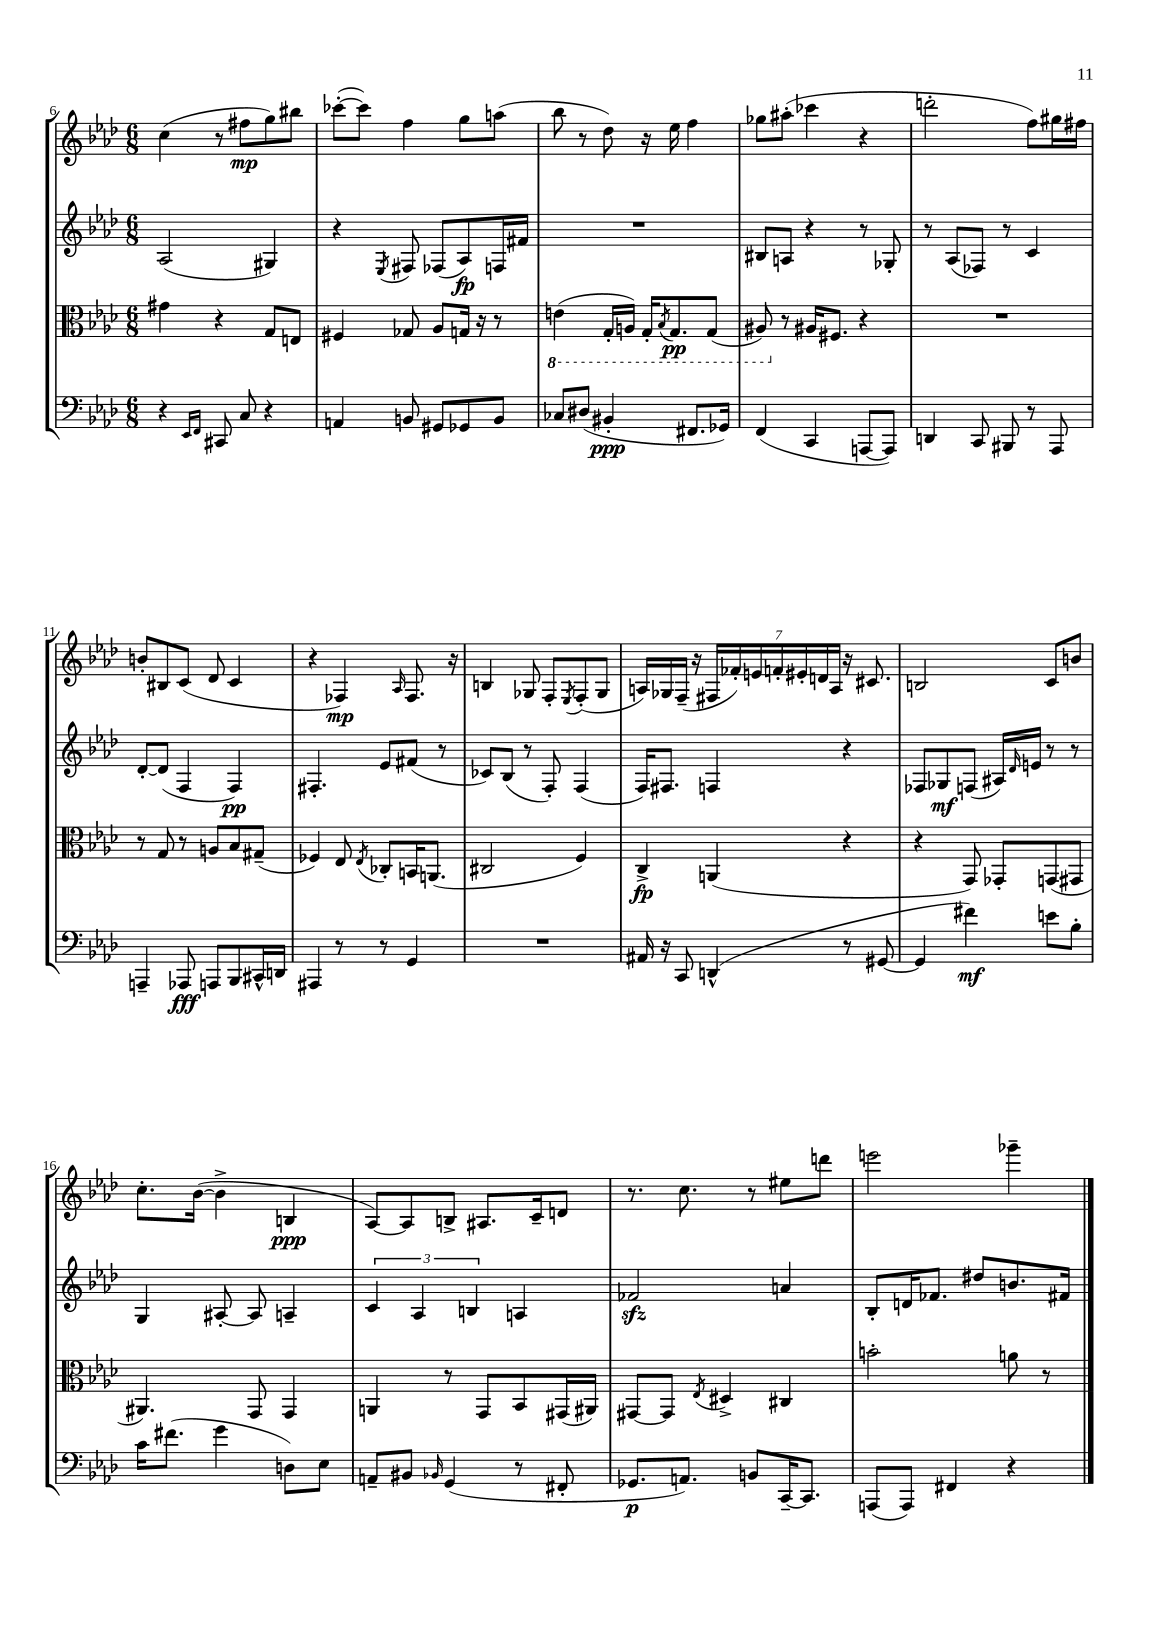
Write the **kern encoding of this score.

**kern	**dynam	**kern	**dynam	**kern	**dynam	**kern	**dynam
*part4	*part4	*part3	*part3	*part2	*part2	*part1	*part1
*staff4	*staff4	*staff3	*staff3	*staff2	*staff2	*staff1	*staff1
*clefF4	*	*clefC3	*	*clefG2	*	*clefG2	*
*k[b-e-a-d-]	*	*k[b-e-a-d-]	*	*k[b-e-a-d-]	*	*k[b-e-a-d-]	*
*M6/8	*	*M6/8	*	*M6/8	*	*M6/8	*
=6	=6	=6	=6	=6	=6	=6	=6
4r	.	4g#X\	.	(2A-/	.	(4cc\	.
16qqEE-/LL	.	.	.	.	.	.	.
16qqFF/JJ	.	.	.	.	.	.	.
8CC#X/	.	4r	.	.	.	8r	.
8C/	.	.	.	.	.	8ff#X\L	mp
4r	.	8G/L	.	4G#X/)	.	8gg\)	.
.	.	8En/J	.	.	.	8bb#X\J	.
=7	=7	=7	=7	=7	=7	=7	=7
4AAn/	.	4F#X/	.	4r	.	([8ccc-X'\L	.
.	.	.	.	.	.	8ccc-\J])	.
.	.	.	.	8qE-/	.	.	.
8BBn/	.	8G-X/	.	8F#X/	.	4ff\	.
8GG#X/L	.	8A-/L	.	(8F-X/L	.	.	.
8GG-X/	.	16Gn/Jk	.	8A-/)	fp	8gg\L	.
.	.	16r	.	.	.	.	.
8BB/J	.	8r	.	16Fn/L	.	(8aan\J	.
.	.	.	.	16f#X/JJ	.	.	.
=8	=8	=8	=8	=8	=8	=8	=8
*	*	*8ba	*	*	*	*	*
8C-X/L	.	(4En\	.	2.r	.	8bb-\	.
(8D#X/J	.	.	.	.	.	8r	.
4BB#X'/	ppp	16GG'/LL	.	.	.	8dd-\)	.
.	.	16AAn/JJ)	.	.	.	.	.
.	.	16GG'/KL	.	.	.	16r	.
.	.	8qBB-/	.	.	.	.	.
.	.	8.GG/	pp	.	.	16ee-\	.
8.FF#X/L	.	.	.	.	.	4ff\	.
.	.	(8GG/J	.	.	.	.	.
16GG-X/Jk)	.	.	.	.	.	.	.
=9	=9	=9	=9	=9	=9	=9	=9
(4FF/	.	8AA#X/)	.	8B#X/L	.	8gg-X\L	.
*	*	*X8ba	*	*	*	*	*
.	.	8r	.	8An/J	.	(8aa#X'\J	.
4CC/	.	16A#X/KL	.	4r	.	4ccc-X\	.
.	.	8.F#X/J	.	.	.	.	.
[8AAAn/L	.	4r	.	8r	.	4r	.
8AAA/J])	.	.	.	8G-X'/	.	.	.
=10	=10	=10	=10	=10	=10	=10	=10
4DDn/	.	2.r	.	8r	.	2dddn'\	.
.	.	.	.	(8A-/L	.	.	.
8CC/	.	.	.	8F-X/J)	.	.	.
8BBB#X/	.	.	.	8r	.	.	.
8r	.	.	.	4c/	.	8ff\L)	.
8AAA-/	.	.	.	.	.	16gg#X\L	.
.	.	.	.	.	.	16ff#X\JJ	.
!!LO:LB:g=z
=11	=11	=11	=11	=11	=11	=11	=11
4AAAn~/	.	8r	.	[8d-'/L	.	8bn'/L	.
.	.	8G/	.	(8d-/J]	.	8B#X/	.
8AAA-X/	fff	8r	.	4F/	.	(8c/J	.
8AAAn/L	.	8An/L	.	.	.	8d-/	.
8BBB-/	.	8B-/	.	4F/)	pp	4c/	.
16CC#X^^/L	.	(8G#X~/J	.	.	.	.	.
16DDn/JJ	.	.	.	.	.	.	.
=12	=12	=12	=12	=12	=12	=12	=12
4AAA#X/	.	4F-X/)	.	4.F#X'/	.	4r	.
8r	.	8E-/	.	.	.	4F-X/)	mp
.	.	8qE-/	.	.	.	.	.
8r	.	8C-X'/L	.	8e-/L	.	.	.
.	.	.	.	.	.	16qqA-/	.
4GG/	.	16BBn/K	.	(8f#X/J	.	8.F-/	.
.	.	(8.AAn/J	.	.	.	.	.
.	.	.	.	8r	.	.	.
.	.	.	.	.	.	16r	.
=13	=13	=13	=13	=13	=13	=13	=13
2.r	.	2C#X/	.	8c-X/L)	.	4Bn/	.
.	.	.	.	(8B-/J	.	.	.
.	.	.	.	8r	.	8G-X/	.
.	.	.	.	8F'/)	.	8F'/L	.
.	.	.	.	.	.	8qE-/	.
.	.	4F/)	.	(4F/	.	(8F'/	.
.	.	.	.	.	.	8G-/J	.
=14	=14	=14	=14	=14	=14	=14	=14
16AA#X/	.	4C^/	fp	16F/KL)	.	16An/LL)	.
16r	.	.	.	8.F#X/J	.	16G-X/	.
8CC/	.	.	.	.	.	(16F~/JJ	.
.	.	.	.	.	.	16r	.
(4DDn^^/	.	(4AAn/	.	4Fn/	.	28F#X/LL	.
.	.	.	.	.	.	28f-X'/)	.
.	.	.	.	.	.	28en/	.
.	.	.	.	.	.	28fn'/	.
.	.	.	.	.	.	28e#X'/	.
.	.	.	.	.	.	28dn/	.
.	.	.	.	.	.	28A/JJ	.
8r	.	4r	.	4r	.	16r	.
.	.	.	.	.	.	8.c#X/	.
[8GG#X/	.	.	.	.	.	.	.
=15	=15	=15	=15	=15	=15	=15	=15
4GG#/]	.	4r	.	8F-X/L	.	2Bn/	.
.	.	.	.	8G-X/	mf	.	.
4f#X\)	mf	8GG/)	.	(8Fn/J	.	.	.
.	.	8GG-X'/L	.	16A#X/LL)	.	.	.
.	.	.	.	16qqd-/	.	.	.
.	.	.	.	16en/JJ	.	.	.
8en\L	.	(8GGn/	.	8r	.	8c/L	.
8B-'\J	.	8GG#X/J	.	8r	.	8bn/J	.
!!LO:LB:g=z
=16	=16	=16	=16	=16	=16	=16	=16
16c\KL	.	4.AA#X/)	.	4G/	.	8.cc'\L	.
(8.f#X\J	.	.	.	.	.	.	.
.	.	.	.	.	.	([16b-\Jk	.
4g\	.	.	.	[8A#X'/	.	4b-^\]	.
.	.	8GG/	.	8A#/]	.	.	.
8Dn\L)	.	4GG/	.	4An~/	.	4Bn/	ppp
8E-\J	.	.	.	.	.	.	.
=17	=17	=17	=17	=17	=17	=17	=17
8AAn~/L	.	4AAn/	.	6c/	.	[8A-/L)	.
8BB#X/J	.	.	.	.	.	8A-/]	.
.	.	.	.	6A-/	.	.	.
16qqBB-X/	.	.	.	.	.	.	.
(4GG/	.	8r	.	.	.	8Bn^/J	.
.	.	.	.	6Bn/	.	.	.
.	.	8GG/L	.	.	.	8.A#X/L	.
8r	.	8BB-/	.	4An/	.	.	.
.	.	.	.	.	.	16c~/k	.
8FF#X'/	.	(16GG#X/L	.	.	.	8dn/J	.
.	.	16AA#X/JJ)	.	.	.	.	.
=18	=18	=18	=18	=18	=18	=18	=18
8.GG-X/L	p	[8GG#X/L	.	2f-Xzz/	.	8.r	.
.	.	8GG#/J]	.	.	.	.	.
8.AAn/J)	.	.	.	.	.	8.cc\	.
.	.	8qE-/	.	.	.	.	.
.	.	4D#X^/	.	.	.	.	.
8BBn/L	.	.	.	.	.	8r	.
[16CC~/K	.	4C#X/	.	4an/	.	8ee#X\L	.
8.CC/J]	.	.	.	.	.	.	.
.	.	.	.	.	.	8dddn\J	.
=19	=19	=19	=19	=19	=19	=19	=19
(8AAAn/L	.	2bn'\	.	8B-'/L	.	2eeen\	.
8AAA/J)	.	.	.	16dn/K	.	.	.
.	.	.	.	8.f-X/J	.	.	.
4FF#X/	.	.	.	.	.	.	.
.	.	.	.	8dd#X/L	.	.	.
4r	.	8an\	.	8.bn/	.	4ggg-X~\	.
.	.	8r	.	.	.	.	.
.	.	.	.	16f#X/Jk	.	.	.
==	==	==	==	==	==	==	==
*-	*-	*-	*-	*-	*-	*-	*-
